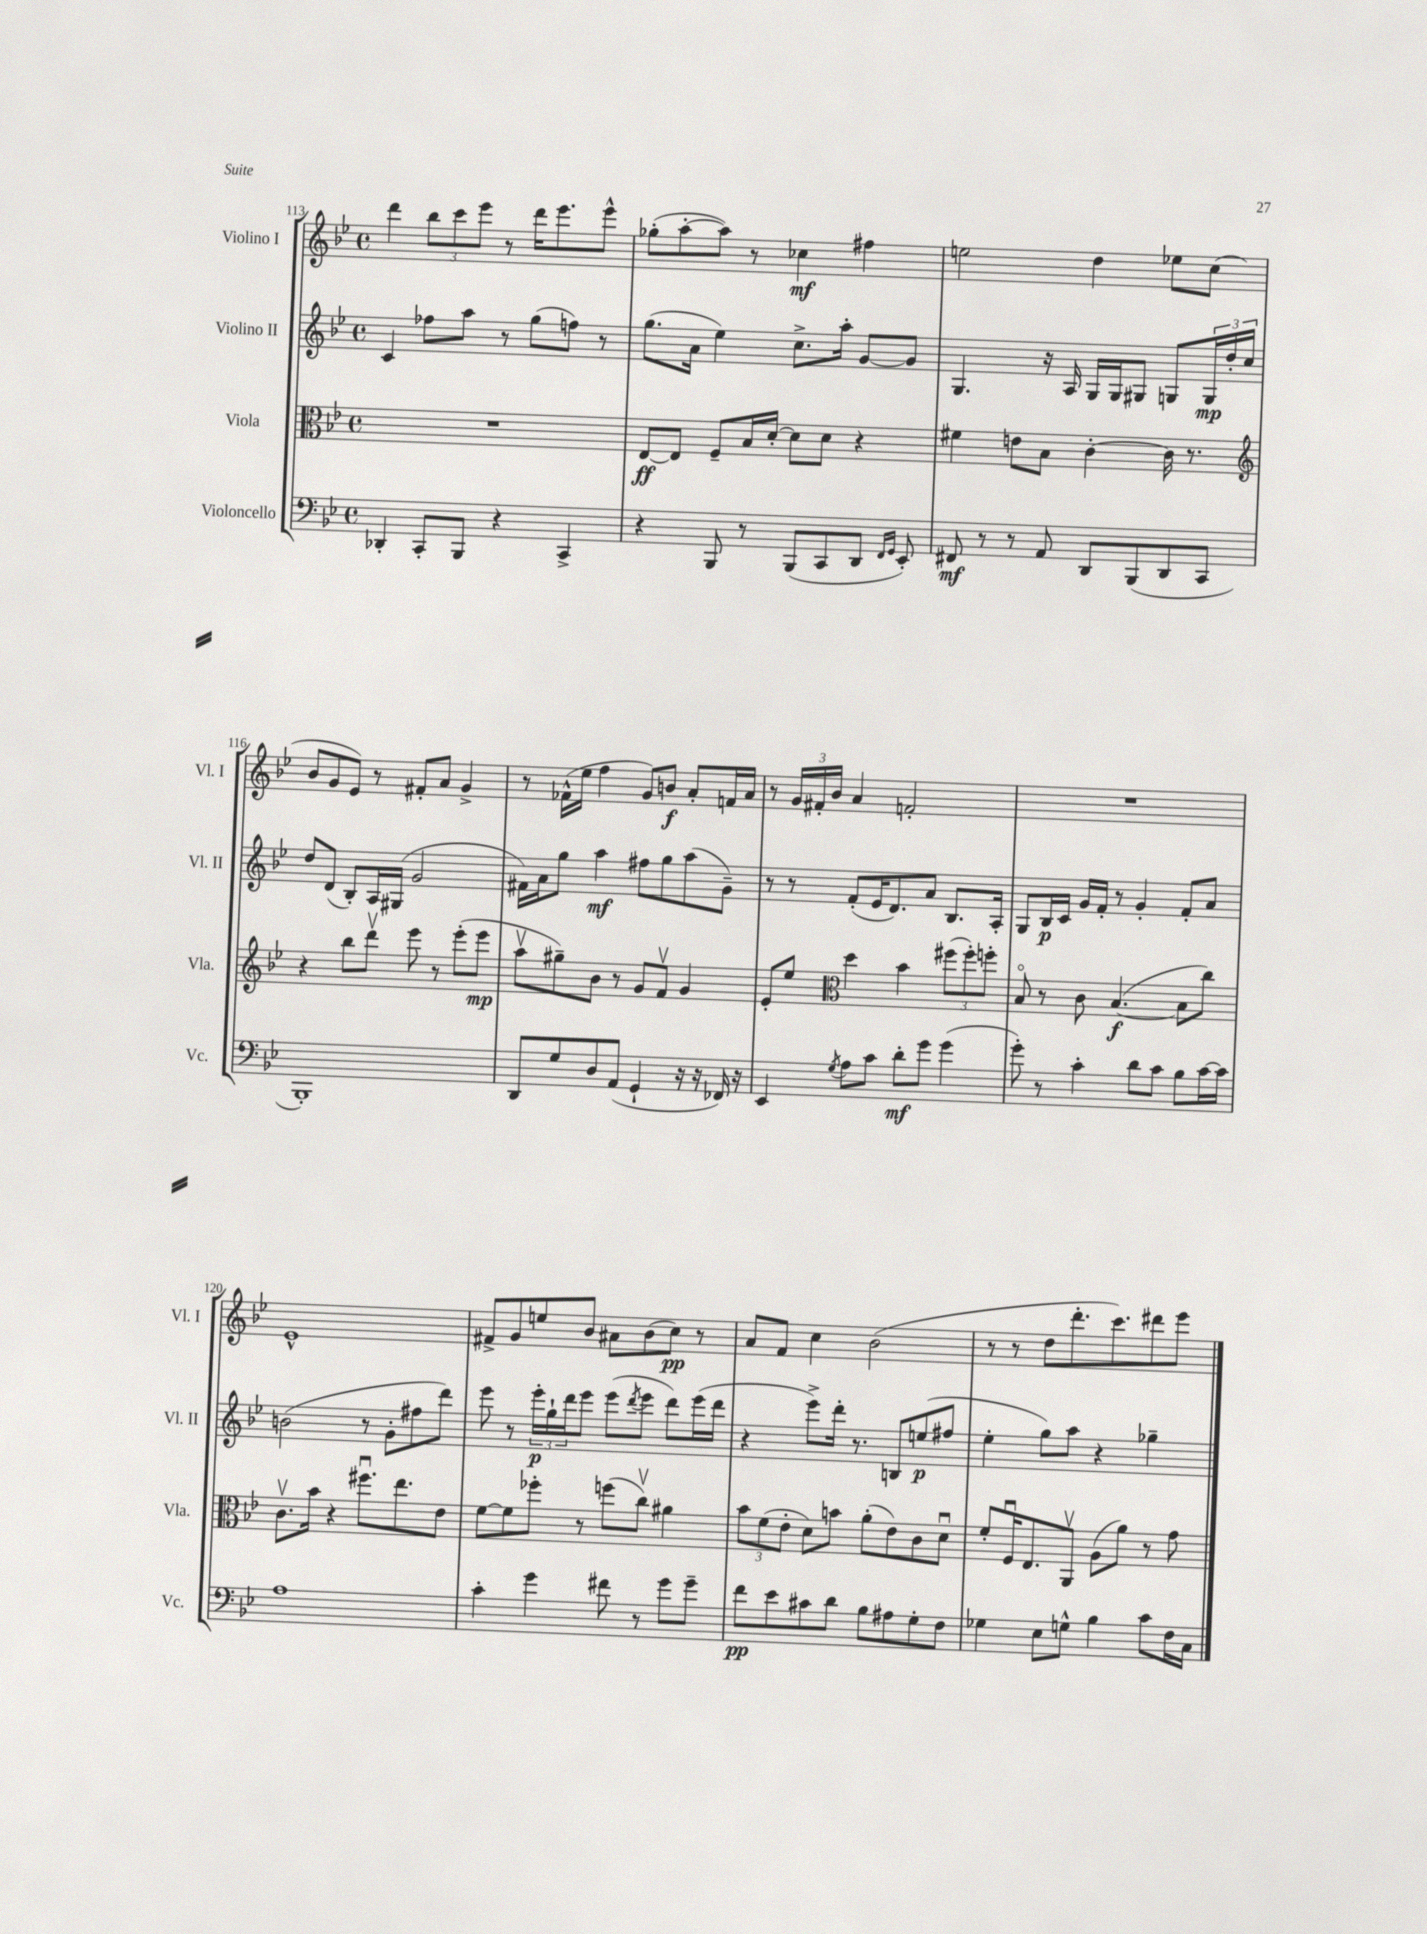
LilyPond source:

<<
\new StaffGroup <<
\new Staff = "s0" \with { instrumentName = "Violino I" shortInstrumentName = "Vl. I" } {
    \clef treble \key bes \major \defaultTimeSignature \time 4/4
    d'''4 \tuplet 3/2 { bes''8 c'''8 ees'''8 } r8 d'''16 ees'''8. ees'''8-^ |
    ges''8-.( a''8~-. a''8) r8 ces''4\mf fis''4 |
    e''2 d''4 ees''8 c''8( |
    bes'8 g'8 ees'8) r8 fis'8-. a'8 g'4-> |
    r8 fes'16-^( ees''16 f''4 g'8) b'8\f a'8-. f'16 a'16 |
    r8 \tuplet 3/2 { g'16 fis'16-. bes'16 } a'4 f'2-. |
    R1 |
    ees'1-^ |
    fis'8-> g'8 e''8 bes'8 ais'8 bes'8( c''8\pp) r8 |
    a'8 f'8 c''4 bes'2( |
    r8 r8 d''8 d'''8.-. c'''8.) dis'''8 ees'''8 \bar "|." |
}
\new Staff = "s1" \with { instrumentName = "Violino II" shortInstrumentName = "Vl. II" } {
    \clef treble \key bes \major \defaultTimeSignature \time 4/4
    c'4 fes''8 a''8 r8 g''8( f''8) r8 |
    g''8.( a'16 ees''4) c''8.-> a''16-. g'8~ g'8 |
    g4. r16 a16 g16 g16 gis8 g8 \tuplet 3/2 { g16\mp d''16-. c''16 } |
    d''8 d'8( bes8-.) a16 gis16( g'2 |
    fis'16) a'16 g''8 a''4\mf fis''8 g''8 a''8( g'8--) |
    r8 r8 f'8-.( ees'16 d'8.) a'8 bes8. a16-. |
    g8 bes16\p c'16 g'16 f'16-. r8 g'4-. f'8-. a'8 |
    b'2( r8 g'8-. fis''8 d'''8) |
    ees'''8 r8 \tuplet 3/2 { ees'''16-.\p g''16-! d'''16 } ees'''8 ees'''8( \acciaccatura { d'''8 } ees'''8 d'''8) ees'''16( d'''16 |
    r4 ees'''8->) d'''16-. r8. b8 e''8\p( fis''8 |
    ees''4-. g''8) a''8 r4 ges''4-- \bar "|." |
}
\new Staff = "s2" \with { instrumentName = "Viola" shortInstrumentName = "Vla." } {
    \clef alto \key bes \major \defaultTimeSignature \time 4/4
    R1 |
    ees8~\ff ees8 f8-- bes16 d'16~-. d'8 d'8 r4 |
    fis'4 e'8 bes8 c'4~-. c'16 r8. |
    \clef treble r4 bes''8 d'''8\upbow ees'''8 r8 ees'''8-.( ees'''8\mp |
    a''8\upbow gis''8--) bes'8 r8 g'8 f'8\upbow g'4 |
    ees'8-. ees''8 \clef alto d''4 bes'4 \tuplet 3/2 { fis''8( fis''8-.) f''8-. } |
    bes8\flageolet r8 c'8 bes4.~\f( bes8 c''8) |
    c'8.\upbow bes'16 r4 fis''8.\downbow ees''8. ees'8 |
    f'8~ f'8 fes''8-. r8 f''8( c''8\upbow) ais'4 |
    \tuplet 3/2 { bes'8 f'8( ees'8-. } d'8) b'8 a'8-.( ees'8) c'8 d'8\downbow |
    f'8-. f16\downbow ees8. a,8\upbow a8( a'8) r8 g'8 \bar "|." |
}
\new Staff = "s3" \with { instrumentName = "Violoncello" shortInstrumentName = "Vc." } {
    \clef bass \key bes \major \defaultTimeSignature \time 4/4
    des,4-. c,8-. bes,,8 r4 c,4-> |
    r4 bes,,8 r8 bes,,8( c,8 d,8 \grace { f,16 g,16 } ees,8-.) |
    fis,8\mf r8 r8 a,8 d,8 bes,,8( d,8 c,8 |
    bes,,1-.) |
    d,8 g8 d8 a,8( g,4-! r16 r16 fes,16) r16 |
    ees,4 \acciaccatura { g8 } a8 c'8 d'8-.\mf g'8 g'4( |
    g'8-.) r8 c'4-. d'8 c'8 bes8 c'16~ c'16 |
    a1 |
    c'4-. g'4 fis'8 r8 g'8 g'8-- |
    f'8\pp ees'8 cis'8 d'8 bes8 ais8 g8-. f8 |
    ges4 ees8 g8-^ bes4 c'8 f16 c16 \bar "|." |
}
>>
>>
\layout { \context { \Score currentBarNumber = #113 } }
